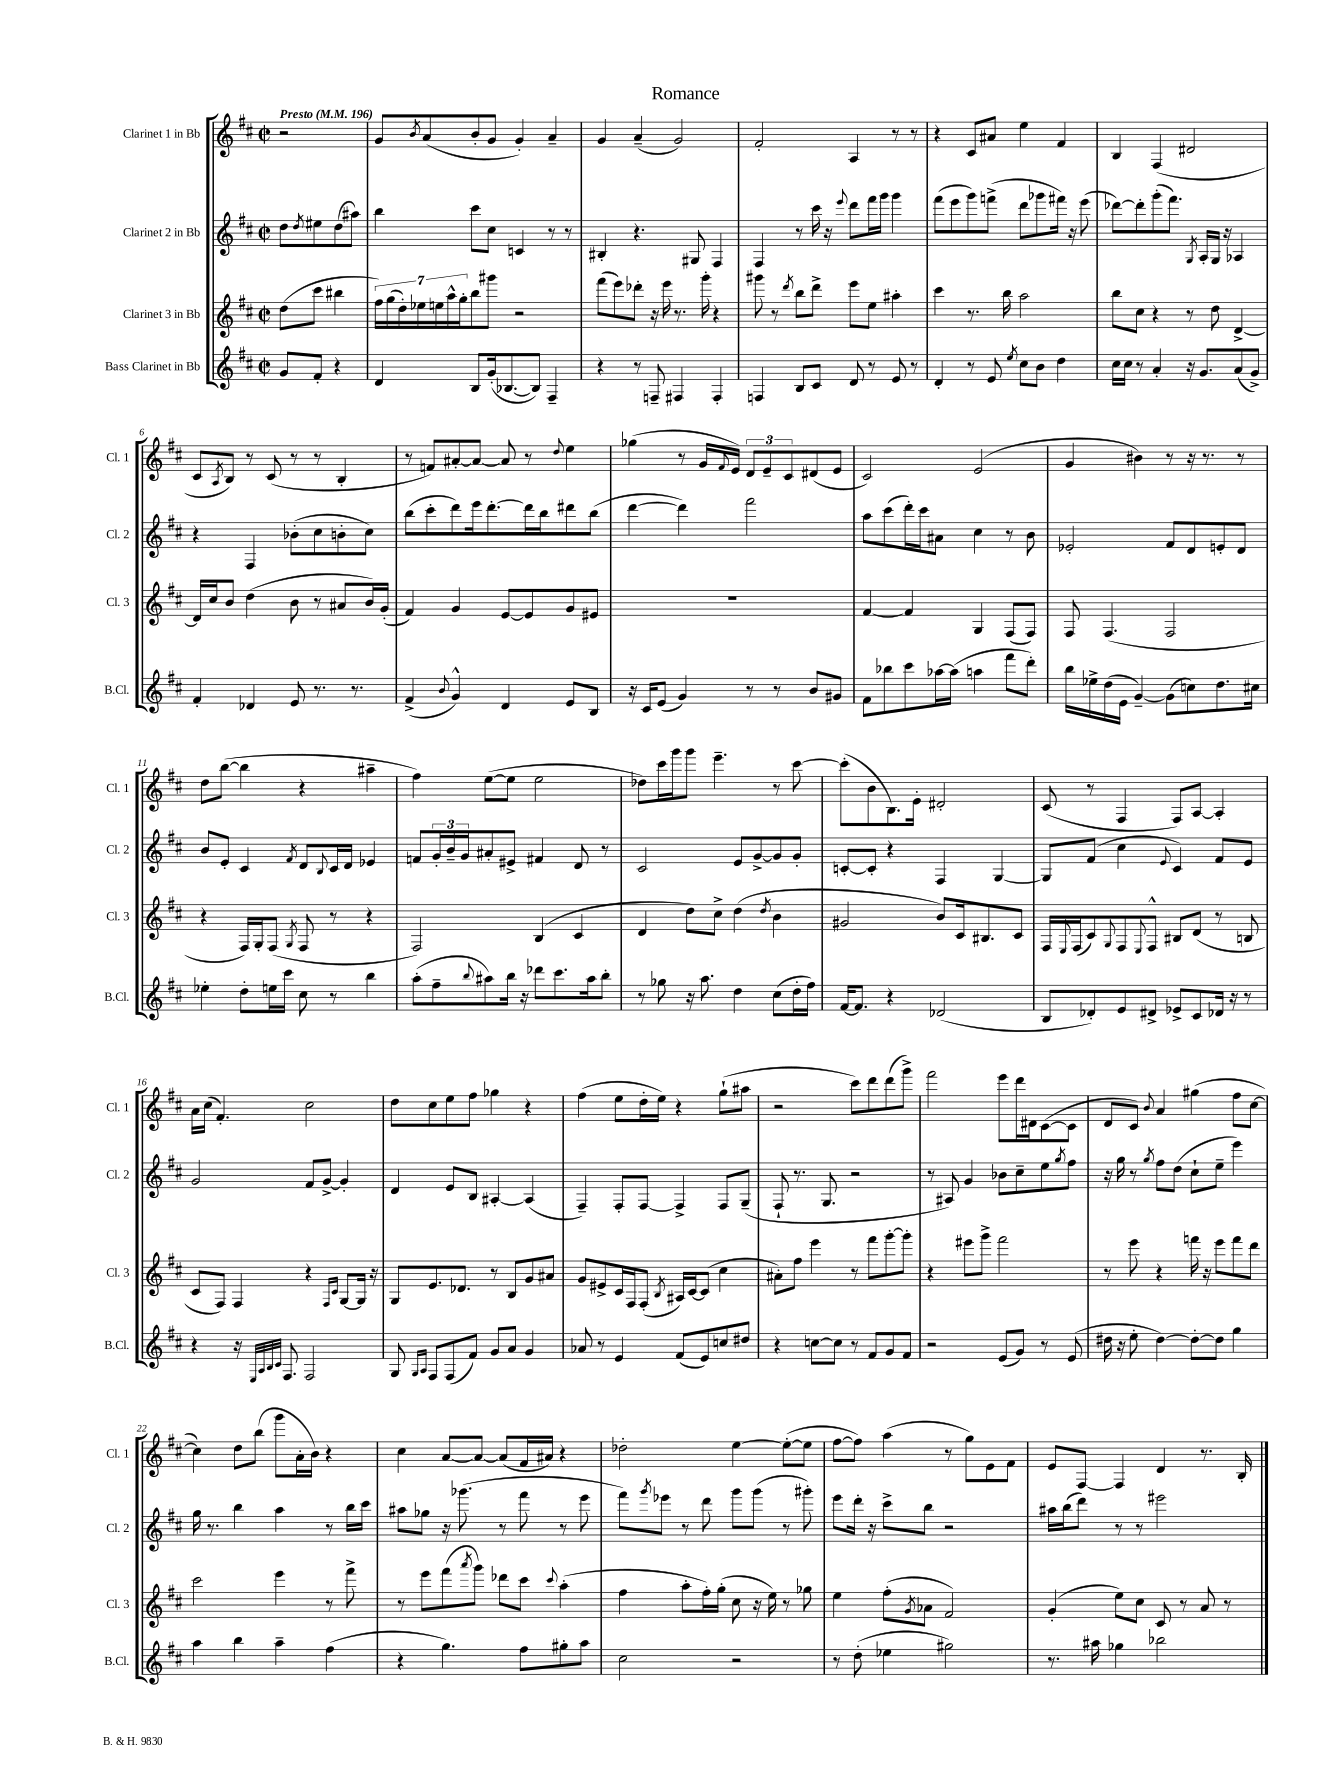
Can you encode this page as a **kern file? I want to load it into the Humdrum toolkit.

**kern	**kern	**kern	**kern
*part4	*part3	*part2	*part1
*staff4	*staff3	*staff2	*staff1
*I"Bass Clarinet in Bb	*I"Clarinet 3 in Bb	*I"Clarinet 2 in Bb	*I"Clarinet 1 in Bb
*I'B.Cl.	*I'Cl. 3	*I'Cl. 2	*I'Cl. 1
*clefG2	*clefG2	*clefG2	*clefG2
*k[f#c#]	*k[f#c#]	*k[f#c#]	*k[f#c#]
*M2/2	*M2/2	*M2/2	*M2/2
*met(c|)	*met(c|)	*met(c|)	*met(c|)
*MM196	*MM196	*MM196	*MM196
=	=	=	=
!	!	!	!LO:TX:a:B:t=Presto
8g/L	(8dd\L	8dd\L	2r
.	.	8qdd/	.
8f#'/J	8ccc#\J	8ee#X\	.
4r	4bb#X\	(8dd\	.
.	.	8aa#X\J)	.
=1	=1	=1	=1
4d/	28ff#\LL)	4bb\	8g/L
.	(28gg\	.	.
.	28dd'\)	.	.
.	28ee-X\	.	.
.	.	.	8qb/
.	.	.	(8a/
.	28een\	.	.
.	28aa^^\	.	.
.	28gg'\J	.	.
8B/L	8bb\	8ccc#\L	8b'/
(16g'/k	8ggg#X\J	8cc#\J	8g/J
[8.B-X/	.	.	.
.	2r	4cn/	4g'/)
8B-/J])	.	.	.
4F#~/	.	8r	4a~/
.	.	8r	.
=2	=2	=2	=2
4r	(8fff#\L	4B#X'/	4g/
.	8eee\)	.	.
8r	8ddd-X'\J	4.r	(4a~/
8Fn~/	16r	.	.
.	16eee\	.	.
4F#X/	8.r	.	2g/)
.	.	8G#X/	.
.	16ggg'\	.	.
4F#'/	4r	4F#/	.
=3	=3	=3	=3
4Fn/	8ggg#X\	4F#/	2f#'/
.	8r	.	.
.	8qddd/	.	.
8B/L	8bb\L	8r	.
8c#/J	8ddd^\J	16ccc#\	.
.	.	16r	.
.	.	8qqeee/	.
8d/	8eee\L	8ddd\L	4A/
8r	8ee\J	16fff#\L	.
.	.	16ggg\JJ	.
8e/	4aa#X'\	4ggg\	8r
8r	.	.	8r
=4	=4	=4	=4
4d'/	4ccc#\	(8fff#\L	4r
.	.	8eee\	.
8r	8.r	8ggg\)	8c#/L
8e/	.	(8fffn^\J	8a#X/J
.	16bb\	.	.
8qee/	.	.	.
8cc#\L	2aa\	8ddd\L	4ee\
8b\J	.	8ggg-X\	.
4dd\	.	16fff#X\Jk)	4f#/
.	.	16r	.
.	.	(8eee\	.
=5	=5	=5	=5
16cc#\LL	8bb\L	[8ddd-X\L)	4B/
16cc#\JJ	.	.	.
8r	8cc#\J	8ddd-'\]	.
4a'/	4r	(8ggg'\	(4F#/
.	.	8.fff#\J)	.
16r	8r	.	2d#X/
.	.	8qG/	.
8.g/L	.	16A'/LL	.
.	8dd\	16G/JJ	.
.	.	16r	.
(8a/	[4d^/	4A-X/	.
8g^/J)	.	.	.
!!LO:LB:g=z
=6	=6	=6	=6
4f#'/	16d/LL]	4r	8c#/L
.	16cc#/J	.	.
.	.	.	8qA/
.	8b/J	.	8B/J)
4d-X/	(4dd\	4F#/	8r
.	.	.	(8c#/
8e/	8b\	(8b-X'\L	8r
8.r	8r	8cc#\	8r
.	8a#X/L	8bn'\	4B'/
8.r	.	.	.
.	16b/L)	8cc#\J)	.
.	(16g'/JJ	.	.
=7	=7	=7	=7
(4f#^/	4f#/)	(8bb\L	8r
.	.	8ccc#'\	8fn/L)
8qqb/	.	.	.
4g^^/)	4g/	8ddd\)	[8a#X'/
.	.	16eee\k	8a#/J_
.	.	[8.ddd'\	.
4d/	[8e/L	.	8a#/]
.	8e/]	16ddd\L]	8r
.	.	16bb\J	.
.	.	.	8qqdd/
8e/L	8g/	8ddd#X\	4ee\
8B/J	8e#X/J	(8bb\J	.
=8	=8	=8	=8
16r	1r	[4ddd\	(4gg-X\
16c#/KL	.	.	.
(8e/J	.	.	.
4g/)	.	4ddd\])	8r
.	.	.	16g/LL
.	.	.	8qqf#/
.	.	.	16e/JJ)
8r	.	2fff#\	12d/L
.	.	.	12e~/
8r	.	.	.
.	.	.	12c#/
8b/L	.	.	(8d#X/
8g#X/J	.	.	8e/J
=9	=9	=9	=9
8f#\L	[4f#/	8aa\L	2c#/)
8bb-X\	.	(8ccc#\	.
8ccc#\	4f#/]	16ddd'\L)	.
.	.	16ccc#\J	.
[16aa-X\L	.	8a#X\J	.
(16aa-\JJ]	.	.	.
4aan\	4G/	4cc#\	(2e/
8fff#\L	(8F#/L	8r	.
8ddd'\J)	8F#/J)	8b\	.
=10	=10	=10	=10
16bb\LL	8F#/	2e-X'/	4g/
16ee-X^\	.	.	.
(16dd\	(4.F#/	.	.
16e\JJ	.	.	.
[4g~/)	.	.	4b#X\)
(8g\L]	2F#/	8f#/L	8r
8ccn\)	.	8d/	16r
.	.	.	8.r
8.dd\	.	8en'/	.
.	.	8d/J	8r
16cc#X\Jk	.	.	.
!!LO:LB:g=z
=11	=11	=11	=11
4ee-X'\	4r	8b/L	8dd\L
.	.	8e'/J	([8bb\J
8dd'\L	16F#/LL)	4c#/	4bb\]
.	16G'/J	.	.
16een\L	(8F#/J	.	.
16ccc#\JJ	.	.	.
.	8qG/	8qf#/	.
8cc#\	8F#/	8d/L	4r
.	.	8qqB/	.
8r	8r	16c#/L	.
.	.	16d/JJ	.
4bb\	4r	4e-X/	4aa#X~\
=12	=12	=12	=12
(8aa'\L	2F#/)	8fn/L	4ff#\)
8ff#~\	.	24g'/L	.
.	.	24b~/	.
.	.	24g/J	.
8qqbb/	.	.	.
8aa#X\)	.	8a#X'/	([8ee\L
16bb\Jk	.	8e#X^/J	8ee\J]
16r	.	.	.
8ddd-X\L	(4B/	4f#X/	2ee\
8.ccc#\	.	.	.
.	4c#/	8d/	.
16aa#\k	.	.	.
8bb'\J	.	8r	.
=13	=13	=13	=13
8r	4d/	2c#/	8dd-X\L)
8gg-X\	.	.	16ccc#\L
.	.	.	16ggg\J
16r	8dd\L)	.	8ggg\J
8.aa\	.	.	.
.	8cc#^\J	.	4.eee~\
4dd\	(4dd\	8e/L	.
.	.	[8g^/	.
.	8qdd/	.	.
(8cc#\L	4b\	8g/]	8r
16dd'\L	.	8g'/J	[8ccc#\
16ff#\JJ)	.	.	.
=14	=14	=14	=14
[16f#/KL	2g#X/	[8cn'/L	(8ccc#'\L]
8.f#/J]	.	.	.
.	.	8c'/J]	8b\
4r	.	4r	8.B\)
.	.	.	16e'\Jk
(2d-X/	8b/L)	4F#/	2d#X'/
.	16c#/k	.	.
.	8.B#X/	.	.
.	.	[4G/	.
.	8c#/J	.	.
=15	=15	=15	=15
8B/L	16F#/LL	8G/L]	(8c#/
.	8qqE/	.	.
.	(16F#/J	.	.
8d-X'/)	8c#/)	(8f#/J	8r
.	8qqG/	.	.
8e/	8F#/	4cc#\	4F#/
.	8qqE/	.	.
8d#X^/J	8F#^^/J	.	.
.	.	8qqe/	.
8e-X^/L	8B#X/L	4c#/)	8F#/L)
8c#/	(8d/J	.	[8A/J
16d-X/Jk	8r	8f#/L	4A'/]
16r	.	.	.
8r	8Bn/	8e/J	.
!!LO:LB:g=z
=16	=16	=16	=16
4r	8c#/L	2g/	16a\LL
.	.	.	(16cc#\JJ
.	8F#/J)	.	4.f#'/)
16r	4F#/	.	.
32qqE/LLL	.	.	.
32qqA/	.	.	.
32qqB/	.	.	.
32qqc#/JJJ	.	.	.
8.F#/	.	.	.
2F#/	4r	8f#/L	2cc#\
.	.	[8g^/J	.
.	16qqF#/LL	.	.
.	16qqc#/JJ	.	.
.	[8G/L	4g'/]	.
.	16G/Jk]	.	.
.	16r	.	.
=17	=17	=17	=17
8G/	8G/L	4d/	8dd\L
16qqG/LL	.	.	.
16qqA/JJ	.	.	.
8F#/L	8.e/	.	8cc#\
(8F#/	.	8e/L	8ee\
.	8.d-X/J	.	.
8f#/J)	.	8B/J	8ff#\J
8g/L	8r	[4A#X'/	4gg-X\
8a/J	8B/L	.	.
4g/	8g/	(4A#/]	4r
.	8a#X/J	.	.
=18	=18	=18	=18
8a-X/	8g/L	4F#~/)	(4ff#\
8r	8e#X^/	.	.
4e/	16c#/L	8F#'/L	8ee\L
.	16F#/J	.	.
.	(8F#'/J	[8F#/J	16dd'\L
.	.	.	16ee\JJ)
.	8qB/	.	.
(8f#/L	16A#X/LL)	4F#^/]	4r
.	[16c#/J	.	.
8e/)	(8c#/J]	.	.
8ccn/	4cc#\	8F#/L	(8gg`\L
8dd#X/J	.	(8G~/J	8aa#X\J
=19	=19	=19	=19
4r	8a#X'\L)	8F#`/	2r
.	8ff#\J	8.r	.
[8ccn\L	4eee\	.	.
.	.	8.G/	.
8cc\J]	.	.	.
8r	8r	2r	8ccc#\L)
8f#/L	8fff#\L	.	8ddd\
8g/	[8ggg'\	.	(8ddd\
8f#/J	8ggg'\J]	.	8ggg^\J)
=20	=20	=20	=20
2r	4r	8r	2fff#\
.	.	8A#X/)	.
.	8eee#X\L	4g/	.
.	8ggg^\J	.	.
(8e/L	2fff#\	8b-X\L	8eee\L
8g/J)	.	8cc#~\	16ddd\L
.	.	.	16d#X\J
8r	.	8ee\	([8c#\
.	.	8qgg/	.
(8e/	.	8ff#\J	8c#\J]
=21	=21	=21	=21
16dd#X\	8r	16r	8d/L
16r	.	16gg\	.
8ee'\	8eee\	8r	8c#/J)
.	.	8qgg/	8qqb/
[4dd#\)	4r	8ff#\L	4a/
.	.	(8dd\J	.
8dd#'\L_	16fffn\	8cc#`\L	(4gg#X\
.	16r	.	.
8dd#\J]	8eee\L	8ee~\J	.
4gg\	8fff\	4eee\)	8ff#\L
.	8ddd\J	.	[8cc#\J
!!LO:LB:g=z
=22	=22	=22	=22
4aa\	2ccc#\	16gg\	4cc#\])
.	.	8.r	.
4bb\	.	4bb\	8dd\L
.	.	.	(8bb\J
4aa~\	4eee\	4aa\	8ggg\L
.	.	.	16a'\L
.	.	.	16b\JJ)
(4ff#\	8r	8r	4r
.	8fff#^\	16bb\LL	.
.	.	16ccc#\JJ	.
=23	=23	=23	=23
4r	8r	8aa#X\L	4cc#\
.	8eee\L	8gg-X\J	.
4.gg\)	(8fff#\	16r	[8a/L
.	.	(8.ggg-X\	.
.	8qaaa/	.	.
.	8ggg\J)	.	8a/J_
.	8ddd-X\L	8r	(8a/L]
8ff#\L	8ccc#\J	8fff#\	16f#/L
.	.	.	16a#X/JJ)
.	8qqccc#/	.	.
8gg#X'\	(4aa'\	8r	4r
8aa\J	.	8eee\	.
=24	=24	=24	=24
2cc#\	4ff#\	8fff#\L)	2dd-X'\
.	.	8qggg/	.
.	.	8eee-X\J	.
.	8aa'\L	8r	.
.	16ff#'\L)	8ddd\	.
.	(16gg'\JJ	.	.
2r	8cc#\	8ggg\L	[4ee\
.	16r	(8ggg\J	.
.	16ee\)	.	.
.	8r	8r	(8ee'\L_
.	8gg-X\	8ggg#X'\)	8ee\J]
=25	=25	=25	=25
8r	4ee\	8eee\L	[8ff#\L
(8dd'\	.	16ddd'\Jk	8ff#\J])
.	.	16r	.
4ee-X\	(8ff#'\L	8ccc#^\L	(4aa\
.	8qg/	.	.
.	8a-X\J	8bb\J	.
2gg#X\)	2f#/)	2r	8r
.	.	.	8gg\L)
.	.	.	8e\
.	.	.	8f#\J
=26	=26	=26	=26
8.r	(4g'/	16aa#X\LL	8e/L
.	.	(16bb\J	.
.	.	8ddd\J)	[8F#/J
16aa#X\	.	.	.
4gg-X\	8ee\L)	8r	4F#/]
.	8cc#\J	8r	.
2bb-X\	8c#/	2eee#X\	4d/
.	8r	.	.
.	8a/	.	8.r
.	8r	.	.
.	.	.	16B'/
==	==	==	==
*-	*-	*-	*-
